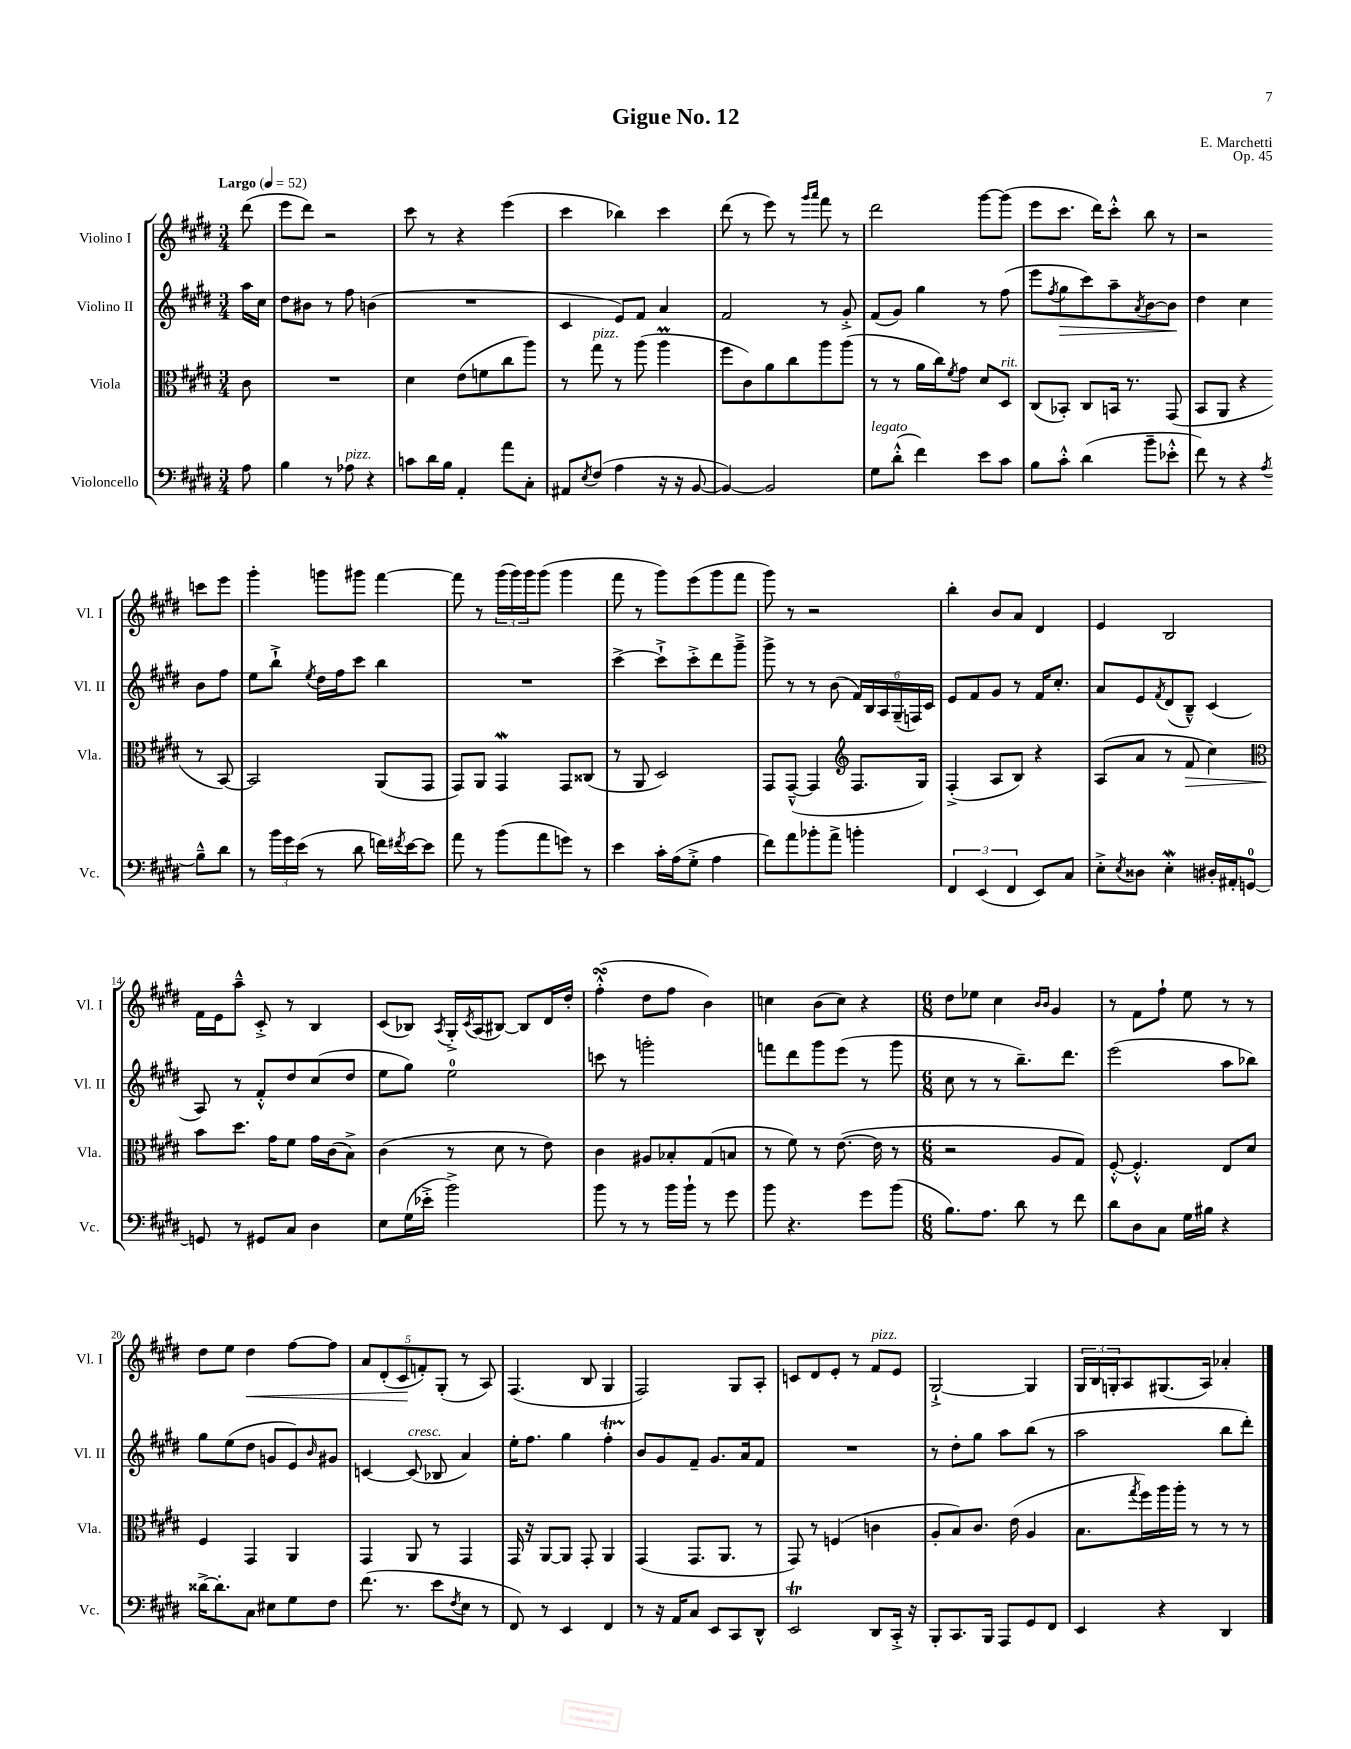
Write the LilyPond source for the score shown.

\header { title = "Gigue No. 12" composer = "E. Marchetti" opus = "Op. 45" }
<<
\new StaffGroup <<
\new Staff = "s0" \with { instrumentName = "Violino I" shortInstrumentName = "Vl. I" } {
    \clef treble \key e \major \numericTimeSignature \time 3/4 \partial 8 \tempo "Largo" 4 = 52
    dis'''8( |
    e'''8 dis'''8) r2 |
    cis'''8 r8 r4 e'''4( |
    cis'''4 bes''4) cis'''4 |
    dis'''8( r8 e'''8) r8 \grace { gis'''16 a'''16 } fis'''8 r8 |
    dis'''2 gis'''8~ gis'''8( |
    e'''8 cis'''8. dis'''16) cis'''8-.-^ b''8 r8 |
    r2 c'''8 e'''8 |
    gis'''4-. g'''8 gis'''8 fis'''4~ |
    fis'''8 r8 \tuplet 3/2 { gis'''16( gis'''16) gis'''16 } gis'''8( gis'''4 |
    fis'''8 r8 gis'''8) e'''8( gis'''8 fis'''8 |
    gis'''8) r8 r2 |
    b''4-. b'8 a'8 dis'4 |
    e'4 b2 |
    fis'16 e'16 a''8---^ cis'8-.-> r8 b4 |
    cis'8( bes8) \acciaccatura { a8 } gis16-.-> \acciaccatura { cis'8 } a16( bis8~) bis8 dis'16 dis''16-. |
    fis''4-.-^\turn( dis''8 fis''8 b'4) |
    c''4 b'8( c''8) r4 |
    \numericTimeSignature \time 6/8 dis''8 ees''8 cis''4 \grace { b'16 b'16 } gis'4 |
    r8 fis'8 fis''8-! e''8 r8 r8 |
    dis''8 e''8 dis''4\< fis''8~ fis''8 |
    \tuplet 5/4 { a'8 dis'8-.( cis'8\! f'8-.) gis8-.( } r8 a8) |
    fis4.( b8 gis4 |
    fis2) gis8 a8-. |
    c'8 dis'8 e'8-. r8 fis'8^\markup { \italic "pizz." } e'8 |
    gis2~-!-> gis4 |
    \tuplet 3/2 { gis16 b16 g16-. } a8 gis8.( a16) aes'4-. \bar "|." |
}
\new Staff = "s1" \with { instrumentName = "Violino II" shortInstrumentName = "Vl. II" } {
    \clef treble \key e \major \numericTimeSignature \time 3/4 \partial 8
    a''16 cis''16 |
    dis''8 bis'8 r8 fis''8 b'4( |
    R2. |
    cis'4 e'8) fis'8 a'4 |
    fis'2 r8 gis'8-.-> |
    fis'8( gis'8) gis''4 r8 fis''8( |
    e'''8 \acciaccatura { fis''8 } gis''8\> cis'''8) a''8-- \acciaccatura { a'8 } b'8~ b'8\! |
    dis''4 cis''4 b'8 fis''8 |
    e''8 b''8-!-> \acciaccatura { e''8 } dis''16 fis''16 cis'''8 b''4 |
    R2. |
    cis'''4~-> cis'''8-!-> cis'''8-.-> dis'''8 gis'''8---> |
    gis'''8-> r8 r8 b'8( \tuplet 6/4 { fis'16) b16 a16 gis16--( f16) cis'16 } |
    e'8 fis'8 gis'8 r8 fis'16 cis''8.-. |
    a'8 e'8 \acciaccatura { fis'8 } dis'8( b8---^) cis'4( |
    a8) r8 fis'8-.-^ dis''8 cis''8( dis''8 |
    e''8 gis''8) e''2-0 |
    c'''8 r8 g'''2-. |
    f'''8 dis'''8 gis'''8 e'''8( r8 gis'''8 |
    \numericTimeSignature \time 6/8 cis''8 r8 r8 b''8.--) dis'''8. |
    e'''2( a''8 bes''8) |
    gis''8 e''8( dis''8 g'8 e'8) \grace { b'16 } gis'8 |
    c'4~ c'8^\markup { \italic "cresc." }( bes8 a'4) |
    e''16-. fis''8. gis''4 fis''4-.\startTrillSpan |
    b'8\stopTrillSpan gis'8 fis'8-- gis'8. a'16 fis'8 |
    R2. |
    r8 dis''8-. gis''8 a''8 b''8( r8 |
    a''2 b''8 dis'''8-.) \bar "|." |
}
\new Staff = "s2" \with { instrumentName = "Viola" shortInstrumentName = "Vla." } {
    \clef alto \key e \major \numericTimeSignature \time 3/4 \partial 8
    cis'8 |
    R2. |
    dis'4 e'8( f'8 cis''8 a''8) |
    r8 gis''8^\markup { \italic "pizz." } r8 a''8( a''4\prall |
    fis''8 cis'8) a'8 cis''8 a''8 a''8( |
    r8 r8 a'16 cis''16) \acciaccatura { fis'8 } gis'8 dis'8 dis8^\markup { \italic "rit." } |
    cis8( bes,8-.) cis8 b,16 r8. gis,8( |
    b,8 a,8 r4 r8 b,8~) |
    b,2 a,8( gis,8 |
    gis,8) a,8 gis,4\mordent gis,8 cisis8( |
    r8 a,8 dis2) |
    gis,8 gis,8~---^( gis,4 \clef treble fis8. gis16) |
    fis4-.->( a8 b8) r4 |
    a8( a'8 r8 fis'8\> cis''4) |
    \clef alto b'8\! dis''8. gis'16 fis'8 gis'16 cis'16( b8->) |
    cis'4( r8 dis'8 r8 e'8) |
    cis'4 ais8 bes8-. gis8( b8 |
    r8 fis'8) r8 e'8.~( e'16 r8 |
    \numericTimeSignature \time 6/8 r2 a8 gis8) |
    fis8~-.-^ fis4.-.-^ e8 dis'8 |
    fis4 gis,4 a,4 |
    gis,4 a,8 r8 gis,4 |
    gis,16 r16 a,8~ a,8 gis,8-. a,4 |
    gis,4( gis,8. a,8. r8 |
    gis,8) r8 f4( c'4 |
    a8-. b8) cis'8. e'16( a4 |
    b8. \acciaccatura { gis''8 } fis''16) a''16 a''16-. r8 r8 r8 \bar "|." |
}
\new Staff = "s3" \with { instrumentName = "Violoncello" shortInstrumentName = "Vc." } {
    \clef bass \key e \major \numericTimeSignature \time 3/4 \partial 8
    a8 |
    b4 r8 aes8^\markup { \italic "pizz." } r4 |
    c'8 dis'16 b16 a,4-. a'8 cis8-. |
    ais,8 \acciaccatura { e8 } fis8( a4 r16 r16 b,8~ |
    b,4~) b,2 |
    gis8^\markup { \italic "legato" } dis'8-.-^( fis'4) e'8 cis'8 |
    b8 cis'8-.-^ dis'4( b'8-- ees'8-.-^ |
    fis'8) r8 r4 \acciaccatura { a8 } b8---^ dis'8 |
    r8 \tuplet 3/2 { b'16 gis'16 e'16( } r8 dis'8 f'16) \acciaccatura { fis'8 } e'16~ e'8 |
    a'8 r8 b'8( a'8 g'8) r8 |
    e'4 cis'16-. a16( gis8-.-> a4 |
    fis'8) a'8 bes'8-. a'8-> b'4-. |
    \tuplet 3/2 { fis,4 e,4( fis,4 } e,8) cis8 |
    e8-.-> \acciaccatura { e8 } disis8 e4-.\mordent dis16-. ais,16-. g,8-0~ |
    g,8 r8 gis,8 cis8 dis4 |
    e8 gis16( ees'16-.-> b'2->) |
    b'8 r8 r8 b'16 b'16-! r8 gis'8 |
    b'8 r4. gis'8 b'8( |
    \numericTimeSignature \time 6/8 b8.) a8. dis'8 r8 fis'8 |
    dis'8 dis8 cis8 gis16 bis16 r4 |
    disis'16~-> disis'8.-. cis8 eis8 gis8 fis8 |
    fis'8.( r8. e'8 \acciaccatura { fis8 } e8 r8 |
    fis,8) r8 e,4 fis,4 |
    r8 r16 a,16 cis8 e,8 cis,8 dis,8-^ |
    e,2\trill dis,8 cis,16-.-> r16 |
    b,,8-. cis,8. b,,16 a,,8 gis,8 fis,8 |
    e,4 r4 dis,4 \bar "|." |
}
>>
>>
